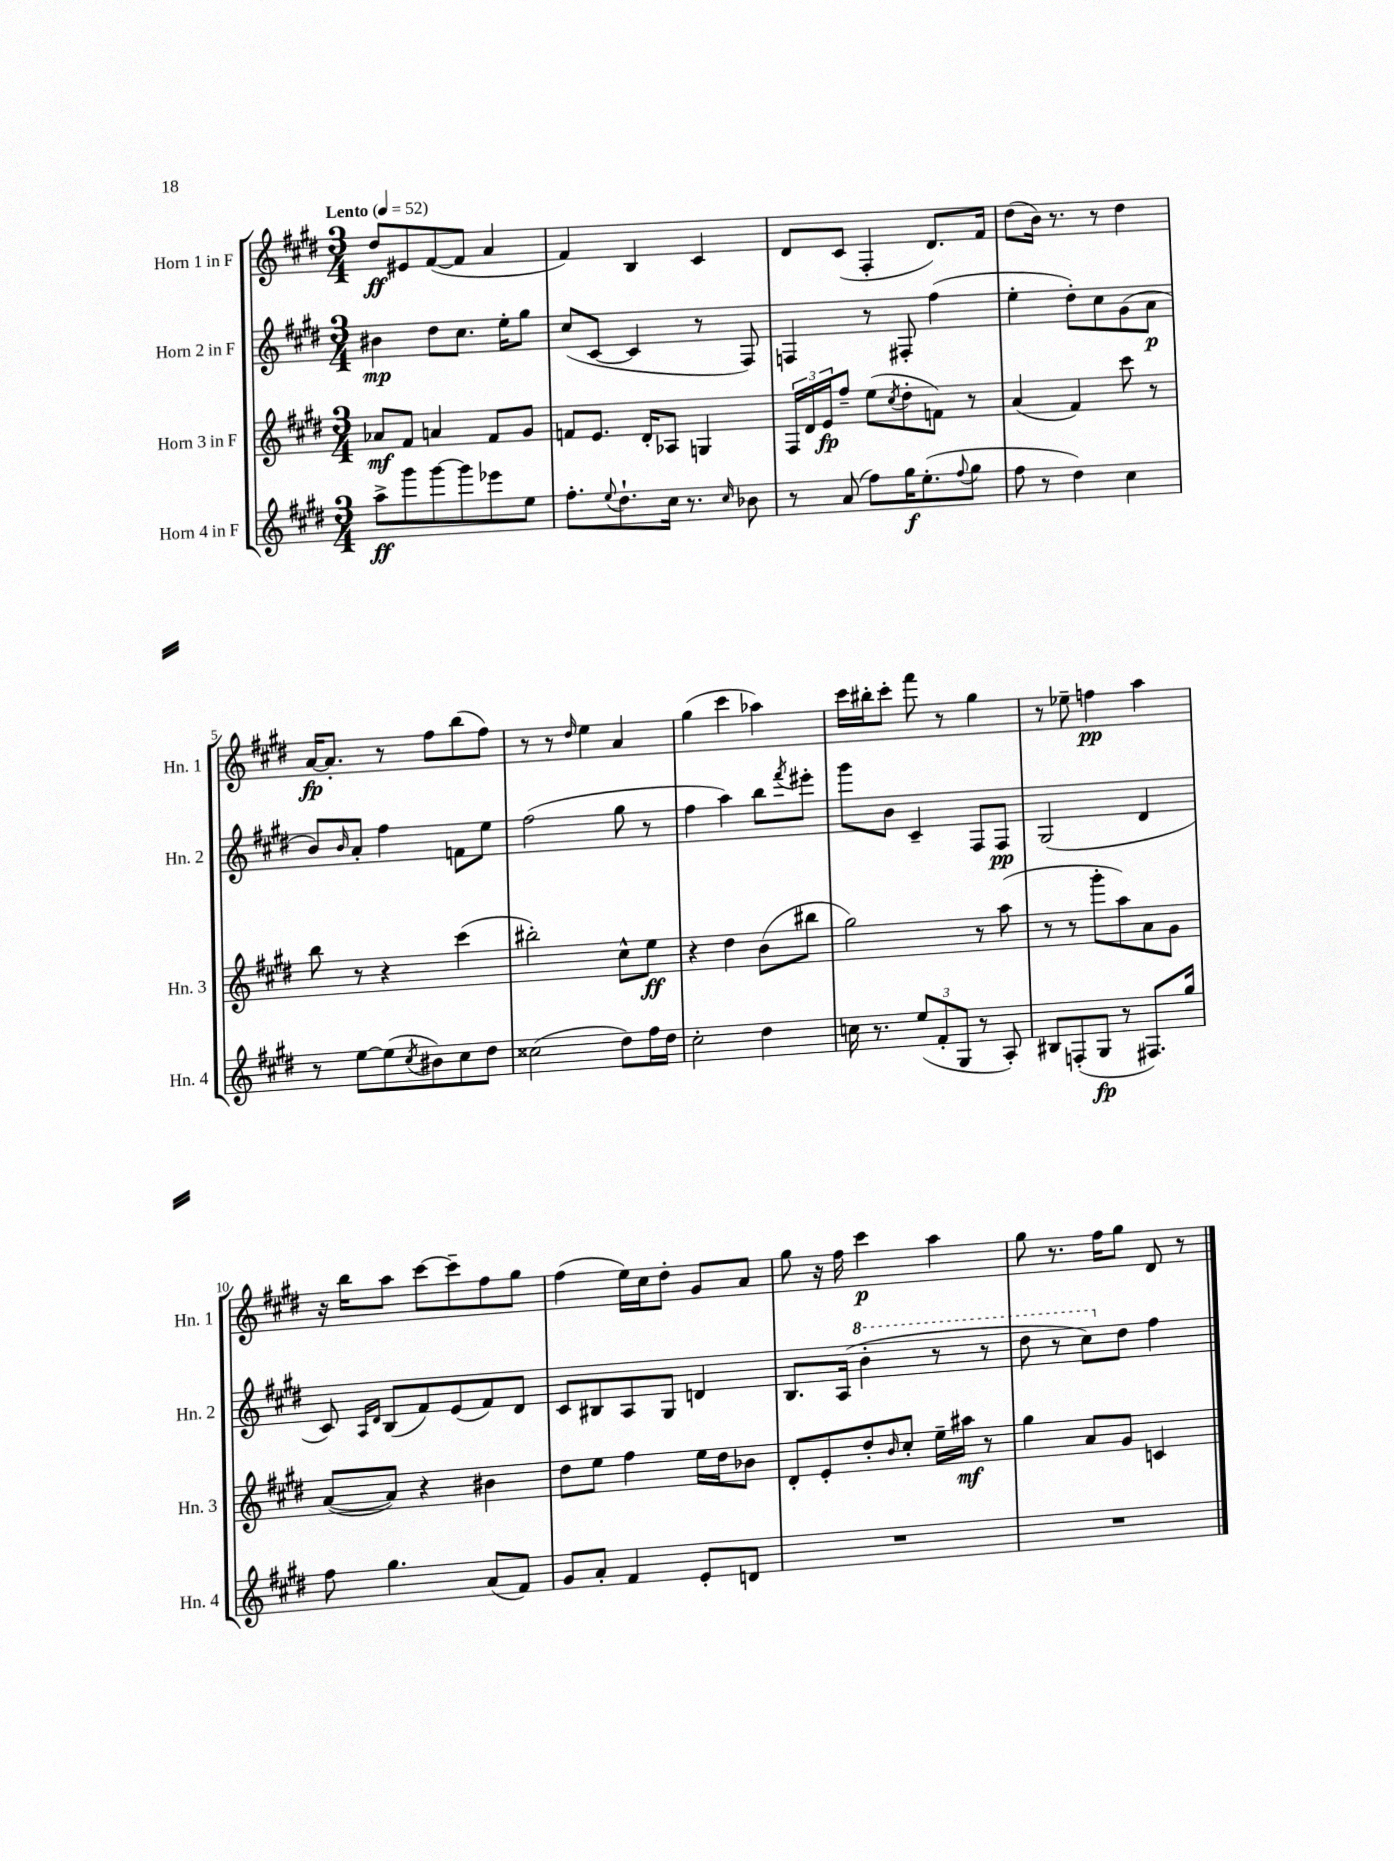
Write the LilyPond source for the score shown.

<<
\new StaffGroup <<
\new Staff = "s0" \with { instrumentName = "Horn 1 in F" shortInstrumentName = "Hn. 1" } {
    \clef treble \key e \major \numericTimeSignature \time 3/4 \tempo "Lento" 4 = 52
    dis''8\ff eis'8 fis'8~( fis'8 a'4 |
    fis'4) b4 cis'4 |
    dis'8 cis'8( fis4-. dis'8.) fis'16 |
    dis''8( b'16) r8. r8 dis''4 |
    a'16~\fp a'8.-. r8 fis''8 b''8( fis''8) |
    r8 r8 \grace { dis''16 } e''4 a'4 |
    gis''4( cis'''4 aes''4) |
    cis'''16 bis''16-. cis'''8-. fis'''8 r8 gis''4 |
    r8 ees''8-- f''4\pp a''4 |
    r16 b''16 a''8 cis'''8~ cis'''8-- fis''8 gis''8 |
    fis''4( e''16) cis''16 dis''8-. gis'8 a'8 |
    gis''8 r16 fis''16 cis'''4\p a''4 |
    gis''8 r8. fis''16 gis''8 dis'8 r8 \bar "|." |
}
\new Staff = "s1" \with { instrumentName = "Horn 2 in F" shortInstrumentName = "Hn. 2" } {
    \clef treble \key e \major \numericTimeSignature \time 3/4
    bis'4\mp dis''8 cis''8. e''16-. gis''8 |
    cis''8( cis'8~ cis'4 r8 fis8) |
    f4 r8 fis8-. fis''4( |
    e''4-. dis''8-.) cis''8 gis'8( a'8\p |
    b'8) \grace { b'16 } a'8-. fis''4 f'8 e''8 |
    fis''2( gis''8 r8 |
    fis''4 a''4) b''8 \acciaccatura { fis'''8 } eis'''8-. |
    gis'''8 b'8 cis'4-- fis8 fis8\pp |
    gis2( dis'4 |
    cis'8) \grace { a16 dis'16 } b8( fis'8) e'8( fis'8) dis'8 |
    cis'8 bis8 a8 gis8 d'4 |
    b8. a16( \ottava #1 b''4-. r8 r8 |
    dis'''8 r8 cis'''8) \ottava #0 dis''8 fis''4 \bar "|." |
}
\new Staff = "s2" \with { instrumentName = "Horn 3 in F" shortInstrumentName = "Hn. 3" } {
    \clef treble \key e \major \numericTimeSignature \time 3/4
    aes'8\mf fis'8 a'4 fis'8 gis'8 |
    f'8 e'8. dis'16-. aes8 g4 |
    \tuplet 3/2 { fis16 dis'16 e'16\fp } fis''8-- e''8( \acciaccatura { cis''8 } dis''8-. f'8) r8 |
    a'4( fis'4) cis'''8 r8 |
    b''8 r8 r4 cis'''4( |
    bis''2-.) cis''8-^ e''8\ff |
    r4 dis''4 b'8( bis''8 |
    gis''2) r8 a''8( |
    r8 r8 gis'''8-. a''8) a'8 gis'8 |
    a'8~( a'8) r4 bis'4 |
    dis''8 e''8 fis''4 e''16 dis''16 bes'8 |
    dis'8-. e'8-. dis''8-. \grace { b'16 } cis''8-. e''16-- ais''16\mf r8 |
    gis''4 a'8 gis'8 c'4 \bar "|." |
}
\new Staff = "s3" \with { instrumentName = "Horn 4 in F" shortInstrumentName = "Hn. 4" } {
    \clef treble \key e \major \numericTimeSignature \time 3/4
    a''8->\ff gis'''8 gis'''8~ gis'''8 ees'''8 e''8 |
    fis''8.-. \appoggiatura { e''8 } dis''8.-! cis''16 r8. \grace { cis''16 } bes'8 |
    r8 a'8( fis''8) gis''16\f e''8.-.( \appoggiatura { fis''8 } gis''8 |
    fis''8 r8 dis''4) cis''4 |
    r8 e''8~ e''8( \acciaccatura { cis''8 } bis'8) cis''8 dis''8 |
    cisis''2( dis''8) fis''16 dis''16 |
    cis''2-. dis''4 |
    c''16 r8. \tuplet 3/2 { e''8( fis'8-. gis8 } r8 a8-.) |
    bis8 f8-.( gis8\fp r8 fis8.) gis''16 |
    fis''8 gis''4. a'8( fis'8) |
    gis'8 a'8-. fis'4 e'8-. d'8 |
    R2. |
    R2. \bar "|." |
}
>>
>>
